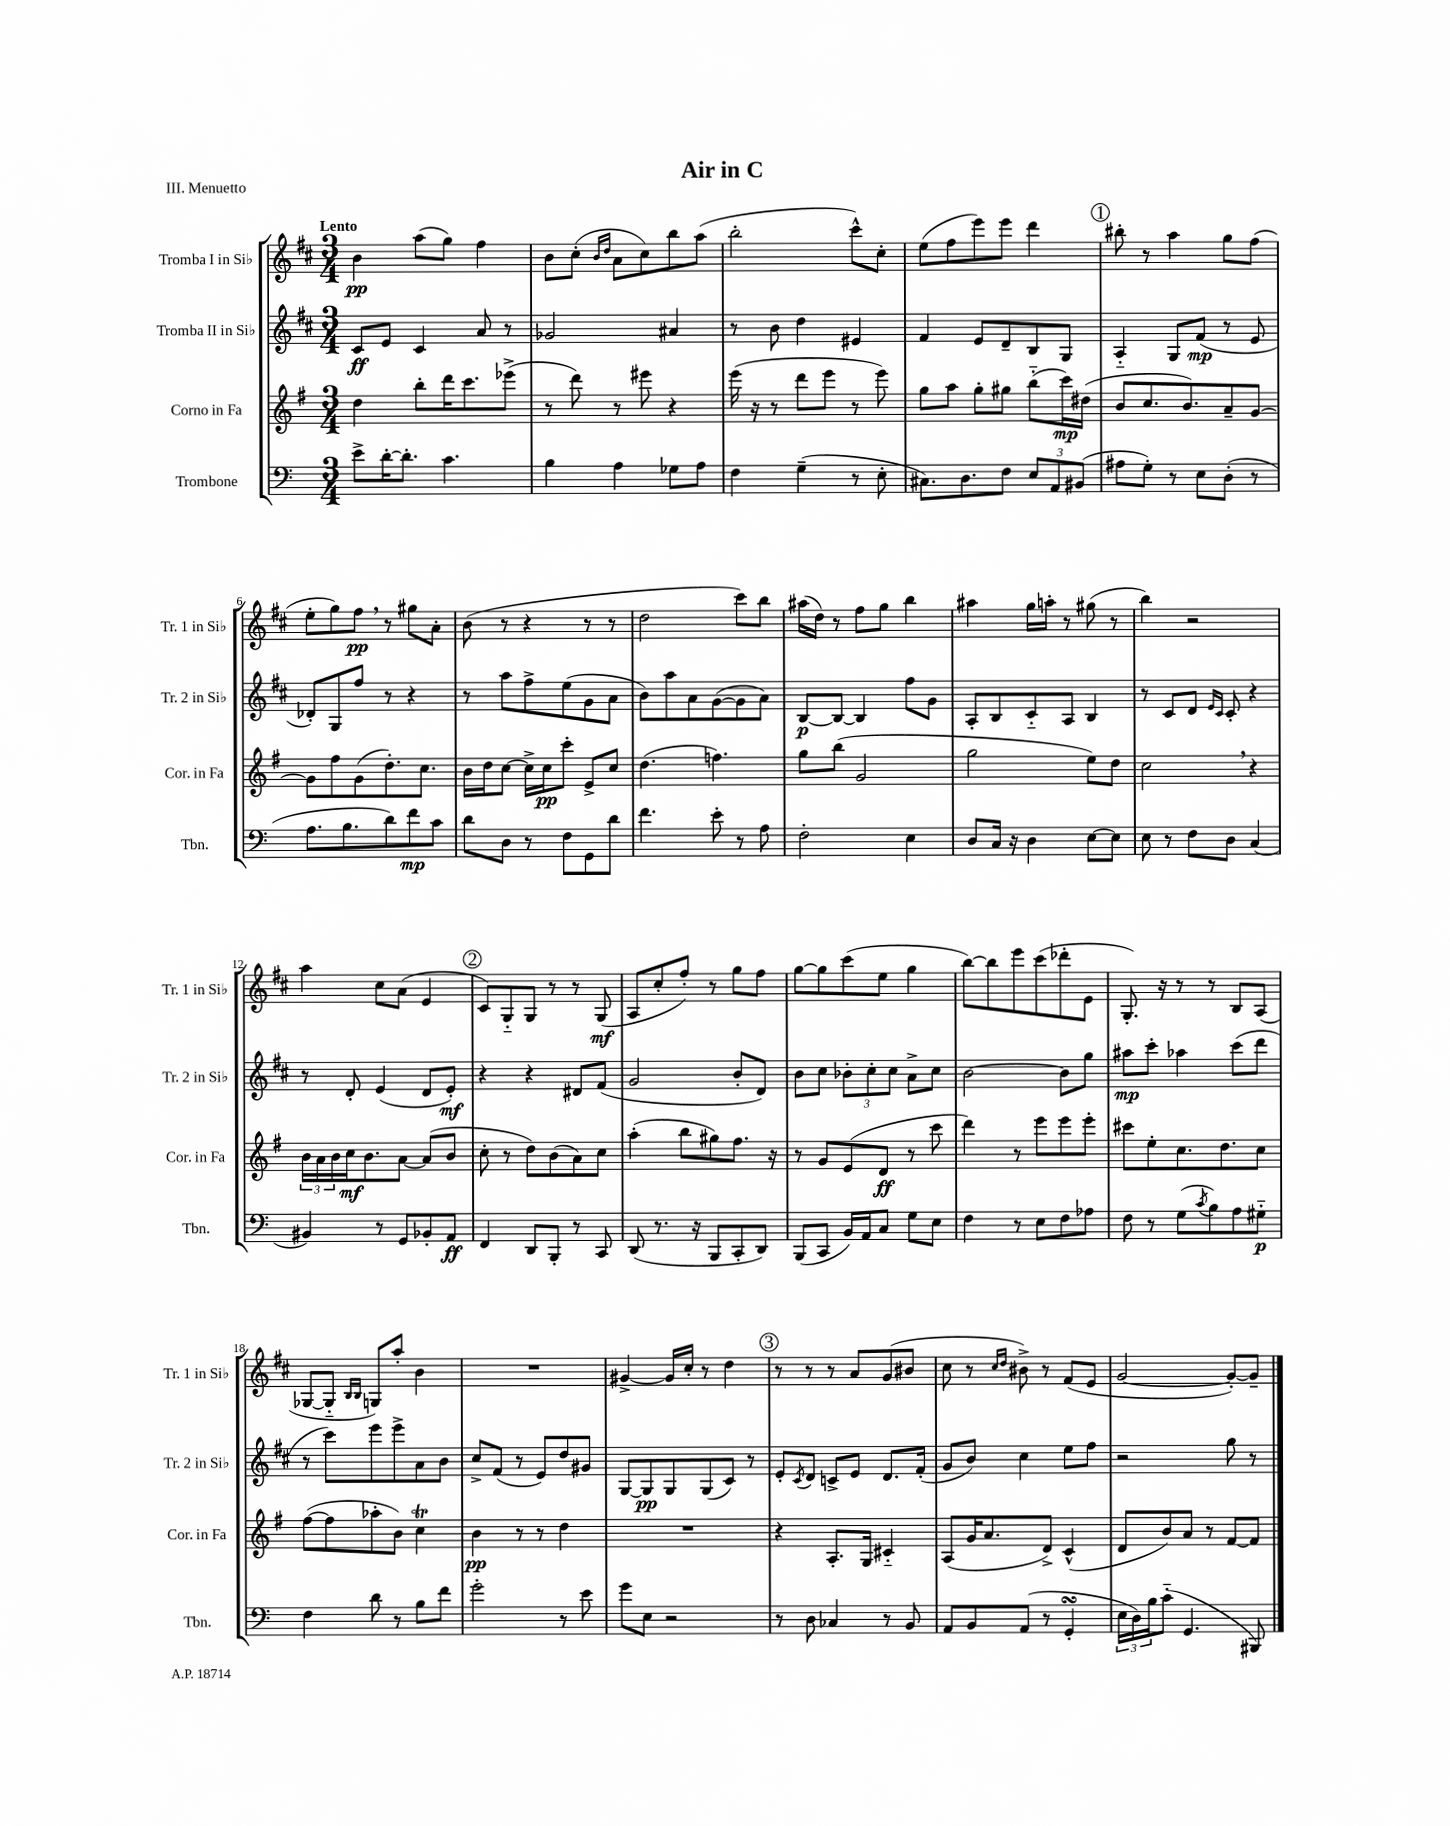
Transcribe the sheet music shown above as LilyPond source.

\header { title = "Air in C" piece = "III. Menuetto" }
<<
\new StaffGroup <<
\new Staff = "s0" \with { instrumentName = "Tromba I in Sib" shortInstrumentName = "Tr. 1 in Sib" } {
    \clef treble \key d \major \numericTimeSignature \time 3/4 \tempo "Lento"
    b'4\pp a''8( g''8) fis''4 |
    b'8 cis''8-.( \grace { b'16 d''16 } a'8 cis''8) b''8 a''8( |
    b''2-. cis'''8-^) cis''8-. |
    e''8( fis''8 e'''8) e'''8 d'''4 |
    \mark \markup { \circle "1" } bis''8-. r8 a''4 g''8 fis''8( |
    e''8-. g''8) fis''8\pp \breathe r8 gis''8 a'8-. |
    b'8( r8 r4 r8 r8 |
    d''2 cis'''8) b''8 |
    ais''16( d''16) r8 fis''8 g''8 b''4 |
    ais''4 g''16 a''16-. r8 gis''8( r8 |
    b''4) r2 |
    a''4 cis''8 a'8( e'4 |
    \mark \markup { \circle "2" } cis'8) g8-_ g8 r8 r8 g8\mf( |
    a8 cis''8-. fis''8-.) r8 g''8 fis''8 |
    g''8~ g''8 cis'''8( e''8 g''4 |
    b''8~) b''8 e'''8 cis'''8( des'''8-. e'8 |
    g8.-.) r16 r8 r8 b8 a8( |
    ges8~ ges8-_ \grace { b16 b16 } g8) a''8-. b'4 |
    R2. |
    gis'4~-> gis'16 cis''16-. r8 d''4 |
    \mark \markup { \circle "3" } r8 r8 r8 a'8 g'8( bis'8 |
    cis''8 r8 \grace { cis''16 d''16 } bis'8->) r8 fis'8( e'8 |
    g'2~ g'8~-.) g'8-- \bar "|." |
}
\new Staff = "s1" \with { instrumentName = "Tromba II in Sib" shortInstrumentName = "Tr. 2 in Sib" } {
    \clef treble \key d \major \numericTimeSignature \time 3/4
    cis'8\ff e'8 cis'4 a'8 r8 |
    ges'2 ais'4 |
    r8 b'8 d''4 eis'4 |
    fis'4 e'8 d'8-- b8 g8 |
    \mark \markup { \circle "1" } a4-_ g8 fis'8\mp( r8 e'8 |
    des'8-.) g8 fis''8 r8 r4 |
    r8 a''8 fis''8-> e''8( g'8 a'8 |
    b'8) a''8 a'8 g'8~( g'8 a'8) |
    b8~\p b8~ b4 fis''8 g'8 |
    a8-. b8 cis'8-_ a8 b4 |
    r8 cis'8 d'8 \grace { e'16 cis'16 } cis'8-. r4 |
    r8 d'8-. e'4( d'8 e'8-.\mf) |
    \mark \markup { \circle "2" } r4 r4 dis'8 fis'8( |
    g'2 b'8-. d'8) |
    b'8 cis''8 \tuplet 3/2 { bes'8-. cis''8-. cis''8 } a'8-> cis''8 |
    b'2~ b'8 g''8 |
    ais''8\mp cis'''8-. aes''4 cis'''8( d'''8 |
    r8 cis'''8) e'''8 e'''8-> a'8 b'8 |
    cis''8-> fis'8( r8 e'8) d''8 gis'8 |
    g8~ g8\pp g8 g8( cis'8) r8 |
    \mark \markup { \circle "3" } e'8-. \acciaccatura { cis'8 } d'8 c'8-> e'8 d'8. fis'16-.( |
    g'8 b'8) cis''4 e''8 fis''8 |
    r2 g''8 r8 \bar "|." |
}
\new Staff = "s2" \with { instrumentName = "Corno in Fa" shortInstrumentName = "Cor. in Fa" } {
    \clef treble \key g \major \numericTimeSignature \time 3/4
    d''4 b''8-. d'''16 c'''8. ees'''8->( |
    r8 d'''8) r8 eis'''8 r4 |
    e'''16( r16 r8 d'''8 e'''8 r8 e'''8) |
    g''8 a''8 g''8-. gis''8 b''8-_( c'''16\mp) dis''16( |
    \mark \markup { \circle "1" } b'8 c''8. b'8.) a'8-- g'8~ |
    g'8 fis''8 g'8( d''8.-.) c''8. |
    b'16 d''16 c''8~ c''16-> c''16\pp c'''8-. e'8-> c''8 |
    d''4.( f''4.) |
    g''8 b''8( g'2 |
    g''2 e''8) d''8 |
    c''2 \breathe r4 |
    \tuplet 3/2 { b'16 a'16 b'16 } c''16\mf b'8. a'8~ a'8( b'8 |
    \mark \markup { \circle "2" } c''8-. r8 d''8) b'8( a'8) c''8 |
    a''4-.( b''8 gis''8) fis''8. r16 |
    r8 g'8 e'8( d'8\ff r8 c'''8 |
    d'''4) r8 e'''8 e'''8 e'''8-. |
    cis'''8 e''8-. c''8. d''8. c''8 |
    fis''8~( fis''8 aes''8-. b'8) c''4\trill |
    b'4\pp r8 r8 d''4 |
    R2. |
    \mark \markup { \circle "3" } r4 a8.-. g16 cis'4-_ |
    a8( g'16 a'8. d'8->) c'4-^( |
    d'8 b'8) a'8 r8 fis'8~ fis'8 \bar "|." |
}
\new Staff = "s3" \with { instrumentName = "Trombone" shortInstrumentName = "Tbn." } {
    \clef bass \key c \major \numericTimeSignature \time 3/4
    e'8-> d'16~-. d'8.-. c'4. |
    b4 a4 ges8 a8 |
    f4 g4--( r8 e8-. |
    cis8.) d8. f8 \tuplet 3/2 { e8 a,8 bis,8( } |
    \mark \markup { \circle "1" } ais8 g8-.) r8 e8 d8-.( r8 |
    a8. b8. d'8) f'8\mp c'8 |
    d'8 d8 r8 f8 g,8 d'8 |
    f'4. e'8-. r8 a8 |
    f2-. e4 |
    d8 c16 r16 d4 e8~ e8 |
    e8 r8 f8 d8 c4( |
    bis,4) r8 g,8 bes,8-. a,8\ff |
    \mark \markup { \circle "2" } f,4 d,8 b,,8-. r8 c,8 |
    d,8( r8. r16 b,,8 c,8-. d,8) |
    b,,8( c,8 b,16) a,16 c8 g8 e8 |
    f4 r8 e8 f8 aes8 |
    f8 r8 g8( \acciaccatura { c'8 } b8) a8 gis8-_\p |
    f4 d'8 r8 b8 f'8 |
    g'2-. r8 e'8 |
    g'8 e8 r2 |
    \mark \markup { \circle "3" } r8 d8 ces4 r8 b,8 |
    a,8 b,8 a,8( r8 g,4-.\turn |
    \tuplet 3/2 { e16 d16) b16 } c'8-_( g,4. bis,,8) \bar "|." |
}
>>
>>
